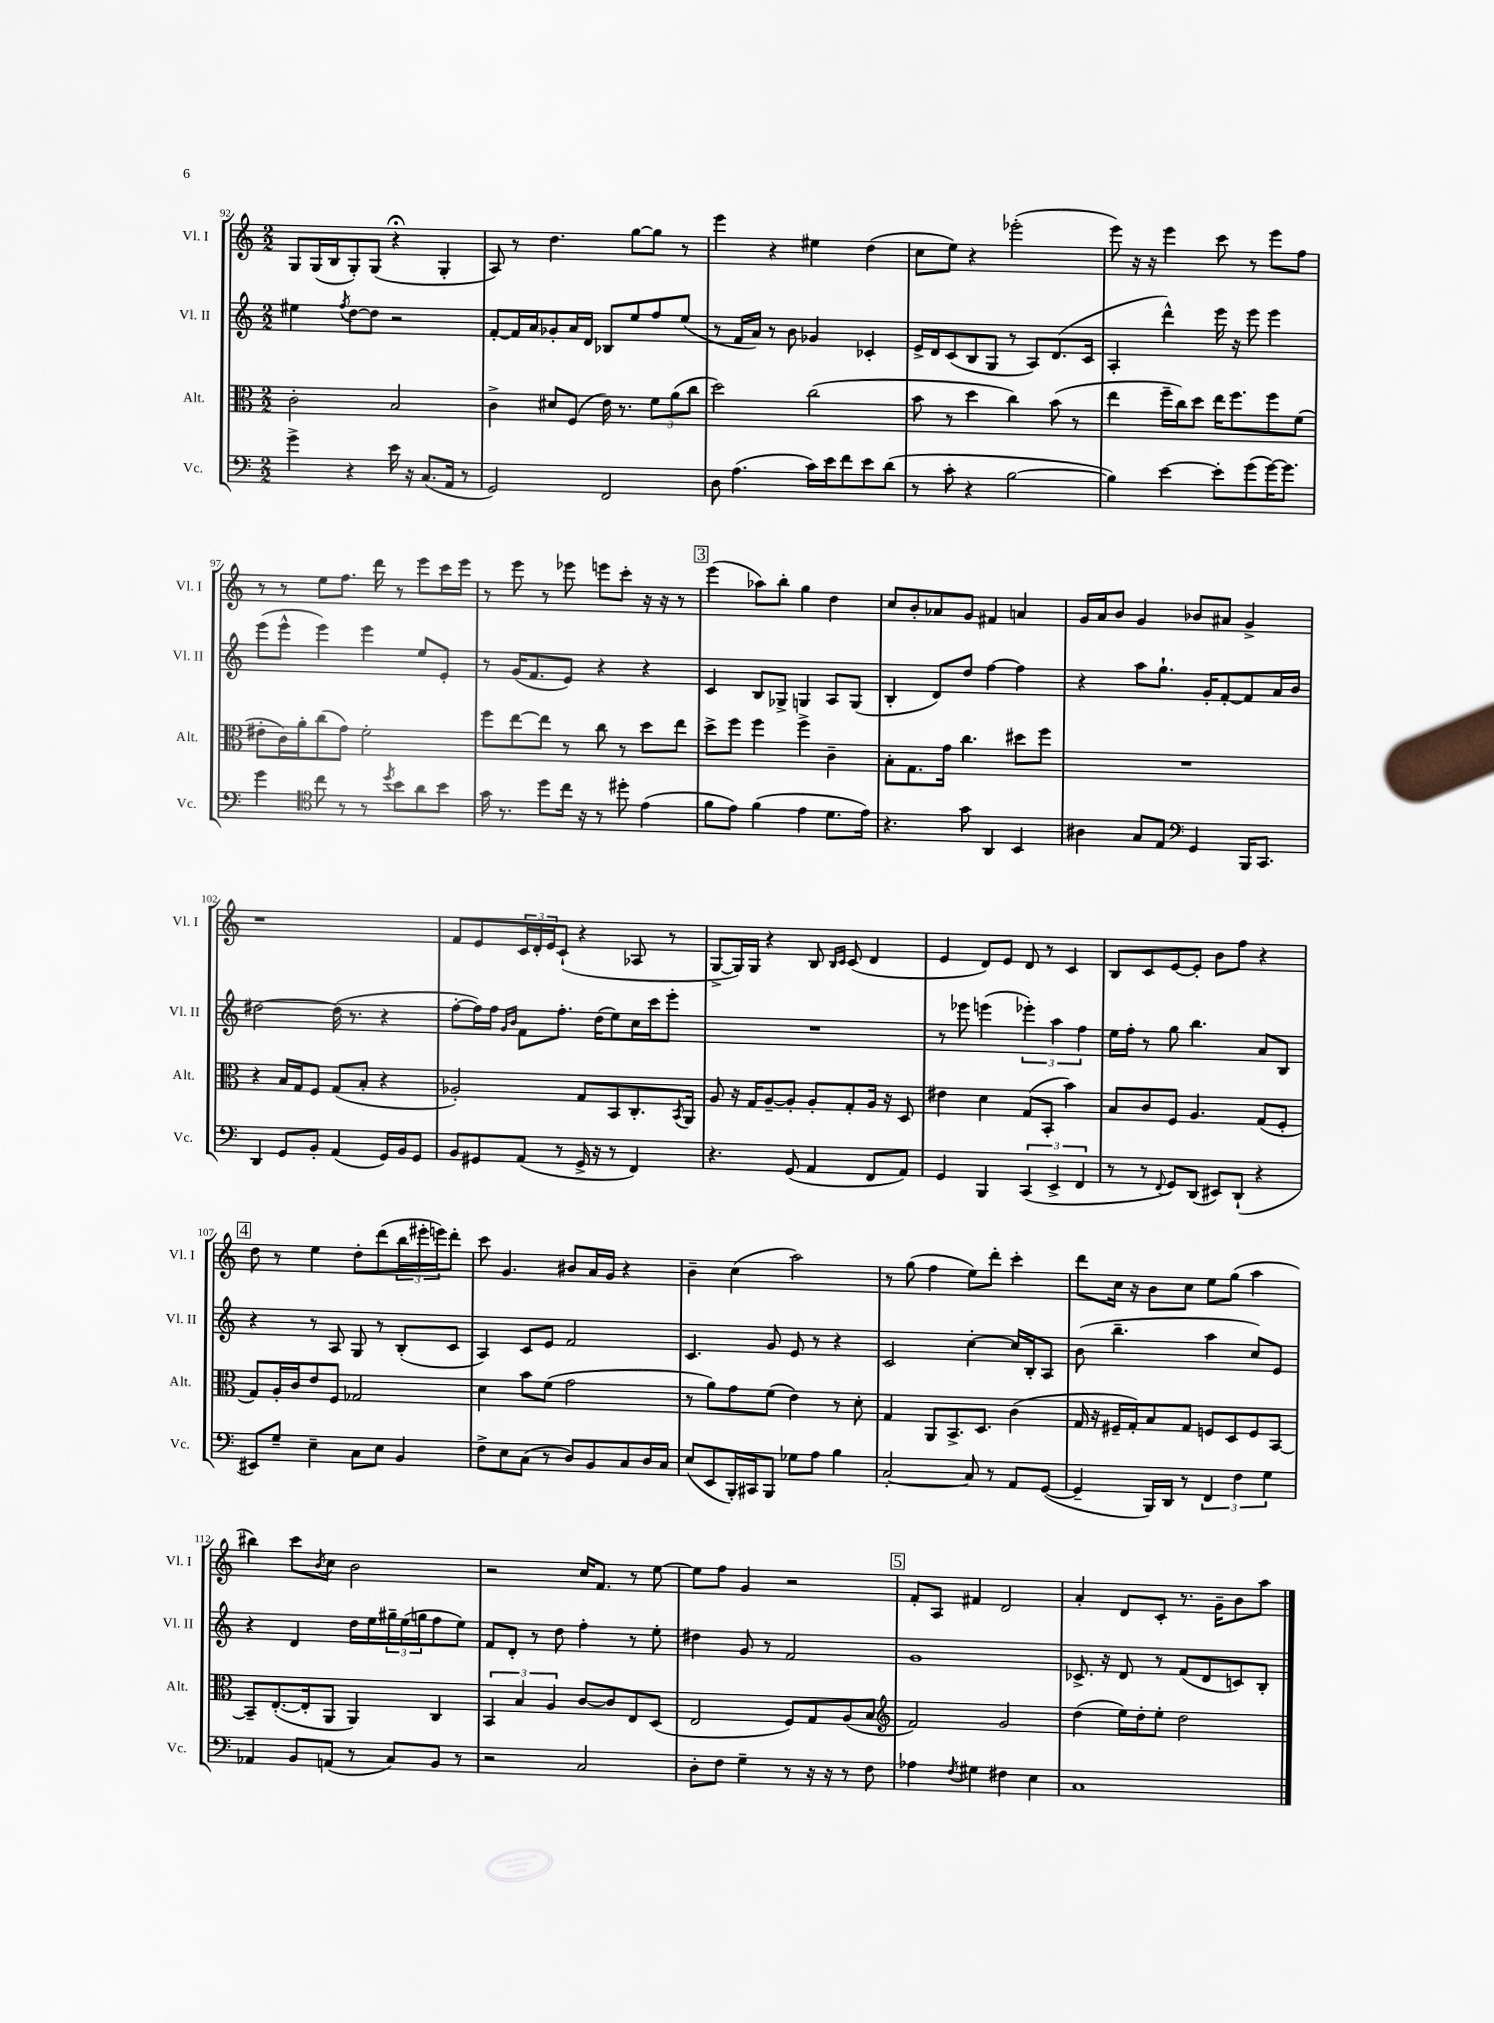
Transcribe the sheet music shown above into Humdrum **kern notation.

**kern	**kern	**kern	**kern
*staff4	*staff3	*staff2	*staff1
*clefF4	*clefC3	*clefG2	*clefG2
*k[]	*k[]	*k[]	*k[]
*M2/2	*M2/2	*M2/2	*M2/2
4g^\	2c'\	4ee#\	8G/L
.	.	.	(16G/L
.	.	.	16B/J
.	.	8qff/	.
4r	.	[8dd\L	8G'/)
.	.	8dd\]J	(8G/J
16e\	2B/	2r	4r;
16r	.	.	.
(8.C/L	.	.	.
.	.	.	4G'/
16AA/Jk	.	.	.
8r	.	.	.
=	=	=	=
2GG/)	4c^\	[8f'/L	8A/)
.	.	16f/]L	8r
.	.	16a/J	.
.	8d#/L	8g-'/	4.dd\
.	(8F/J	16a/L	.
.	.	16d/JJ	.
2FF/	16e\)	8B-/L	.
.	8.r	.	.
.	.	8ee/	[8gg\L
.	12f\L	8ff/	8gg\]J
.	(12a\	.	.
.	.	(8ee/J	8r
.	12cc\J	.	.
=	=	=	=
8D\	2dd\)	8r	4eee\
(4.A\	.	16f/LL	.
.	.	16a/JJ)	.
.	.	8r	4r
.	.	8b\	.
16c\LL)	(2cc\	4g-/	4ee#\
16e\J	.	.	.
8f\	.	.	.
8e\	.	4c-'/	(4dd\
(8d\J	.	.	.
=	=	=	=
8r	8b\	16e^/LL	8cc\L
.	.	16d/J	.
8c'\	8r	(8c/	8ee\J)
4r	4dd\	8B/	4r
.	.	8G/J	.
[2B\	4cc\)	8r	(2eee-'\
.	.	8A/L)	.
.	(8b\	(8.d/	.
.	8r	.	.
.	.	16c/Jk	.
=	=	=	=
4B\])	4ee\	4A'/	8eee\)
.	.	.	16r
.	.	.	16r
[4e\	16ff~\LL	4ddd^^\)	4eee\
.	16cc\J)	.	.
.	8dd\J	.	.
8e'\]L	16ee\LK	16eee\	8ccc\
.	8.ff\	16r	.
(8g\	.	8eee\	8r
[16g\K)	8ff\	4eee\	8eee\L
8.g\]J	.	.	.
.	(8f\J	.	8ff\J
=	=	=	=
4g\	8e#'\L	(8eee\L	8r
.	16c\L)	8eee^^\J	8r
.	16a'\J	.	.
*clefC4	*	*	*
8cc\	(8cc\	4eee\)	8ee\L
8r	8g\J)	.	8.ff\J
8r	2f'\	4eee\	.
.	.	.	16ddd\
8qdd/	.	.	.
8b\L	.	.	8r
8a\	.	8ee/L	8eee\L
8b\J	.	8e'/J	16ccc\L
.	.	.	16eee\JJ
=	=	=	=
16g\	8ff\L	8r	8r
8.r	.	.	.
.	[8ee\	(16g/LK	8eee\
.	.	8.f/	.
8dd\L	8ee\]J	.	8r
16cc\Jk	8r	8e/J)	8eee-\
16r	.	.	.
8r	8cc\	4r	8eee\L
8dd#'\	8r	.	8ccc'\J
(4e\	8dd\L	4r	16r
.	.	.	16r
.	8ee\J	.	8r
=	=	=	=
8f\L	8dd^\L	4c/	(4eee\
8e\J)	8ff\J	.	.
(4f\	4ff\	8B/L	8aa-\L)
.	.	8G-^/J	8bb'\J
4e\	4ff^\	4G/	4gg\
8.d\L	4c~\	8A/L	4dd\
.	.	(8G/J	.
16e\Jk)	.	.	.
=	=	=	=
4.r	8B'\L	4B'/	8cc/L
.	8.G\	.	8b'/
.	.	8d/L)	8a-/
.	16g\Jk	.	.
8g\	4.cc\	8dd/J	8g/J
4AA/	.	[4ff\	4f#/
4BB/	8dd#\L	4ff\]	4a/
.	8ff\J	.	.
=	=	=	=
4A#\	1r	4r	16g/LL
.	.	.	16a/J
.	.	.	8b/J
8G/L	.	8aa\L	4g/
8E/J	.	8.gg`\J	.
*clefF4	*	*	*
4GG/	.	.	8b-/L
.	.	16g'/LK	.
.	.	[8f'/	8a#/J
16BBB/LK	.	8f/]	4g^/
8.CC/J	.	.	.
.	.	16a/L	.
.	.	16b/JJ	.
=	=	=	=
4DD/	4r	[2dd#\	1r
8GG/L	16B/LL	.	.
.	16G/J	.	.
8BB'/J	8F/J	.	.
(4AA/	(8G/L	(16dd#\]	.
.	.	8.r	.
.	8B'/J	.	.
16GG/LL)	4r	4r	.
16BB/J	.	.	.
8GG/J	.	.	.
=	=	=	=
8BB/L	2A-'/)	[8ff'\L	8f/L
8GG#/	.	16ff\]L)	8e/
.	.	16ff\JJ	.
.	.	16qqg/LL	.
.	.	16qqb/JJ	.
(8AA/J	.	8f\L	24c/L
.	.	.	24d'/
.	.	.	24e/J
8r	.	8.ff'\J	(8c`/J
16GG#^/	8G/L	.	4r
16r	.	(16dd\LK	.
8r	8BB/	8ee\)	.
4FF/)	8.C'/	16cc\L	8A-/
.	.	16ccc\J	.
.	.	8eee'\J	8r
.	8qBB/	.	.
.	16AA/Jk	.	.
=	=	=	=
4.r	8A/	1r	[8G^/L
.	16r	.	16G/]L)
.	16G/LK	.	16G/JJ
.	[8A~/	.	4r
(8GG/	8A'/]J	.	.
4AA/	8A'/L	.	8B/
.	.	.	16qqB/LL
.	.	.	16qqc/JJ
.	8G'/	.	(8c/
8FF/L	16A/Jk	.	4d/
.	16r	.	.
8AA/J)	8D/	.	.
=	=	=	=
4GG/	4e#\	8r	4e/
.	.	8eee-\	.
4BBB/	4d\	(4eee\	8d/L)
.	.	.	8e/J
(6CC/	(8G/L	6eee-'\)	8d/
.	8BB'/J	.	8r
6EE^/	.	6aa\	.
.	4b\)	.	4c/
6FF/	.	6ff\	.
=	=	=	=
8r	8B/L	16ee\LL	8B/L
.	.	16ff'\JJ	.
8r	8c/	8r	8c/
8qqFF/	.	.	.
8GG/L)	8F/J	8gg\	[8e/
(8DD/J	4.A/	4.bb\	8e'/]J
8EE#/L)	.	.	8b\L
(8DD`/J	.	.	8ff\J
4r	(8G/L	8a/L	4r
.	8F'/J	8B/J	.
=	=	=	=
8EE#/L)	8G/L)	4r	8dd\
8G~/J	16A'/L	.	8r
.	16c/J	.	.
4E~\	8e/	8r	4ee\
.	8F/J	8A/	.
8C\L	2G-/	8G/	8dd'\L
8E\J	.	8r	(8ddd\
4BB/	.	(8B'/L	24bb\L
.	.	.	24eee#'\
.	.	.	24eee\J)
.	.	8c/J	8ddd'\J
=	=	=	=
8F^\L	4d\	4A/)	8ccc\
8E\	.	.	4.g/
(8C\J	8b\L	8c/L	.
8r	(8f\J	8e/J	.
8D/L)	2g\	2f/	8b#/L
8BB/	.	.	16a/L
.	.	.	16g/JJ
8C/	.	.	4r
16D/L	.	.	.
16C/JJ	.	.	.
=	=	=	=
(8E/L	8r	4.c/	4b~\
8EE/	8a\L)	.	.
16BBB'/L)	8g\	.	(4cc\
16CC#/J	.	.	.
8BBB/J	(8f\J	8g/	.
8G-\L	4e\)	8e/	2aa\)
8A\J	.	8r	.
4B\	8r	4r	.
.	8d'\	.	.
=	=	=	=
[2C'/	4G/	2c/	8r
.	.	.	(8gg\
.	8AA/L	.	4ff\
.	8.BB^/	.	.
8C/]	.	[4cc'\	8ee\L)
.	8.D/J	.	.
8r	.	.	8ddd'\J
8AA/L	(4c\	16cc/]LL	4ccc'\
.	.	16B'/J	.
([8GG/J	.	8A/J	.
=	=	=	=
4GG~/]	16G/	(8b\	8ddd\L
.	16r	.	.
.	16F#~/LL	4.bb~\	16cc\Jk
.	16G'/J)	.	16r
16BBB/LL)	8B/	.	8b\L
16DD/JJ	.	.	.
8r	8G/J	.	8cc\J
6FF/	8F/L	4aa\	8ee\L
.	8D/	.	(8gg\J
6F\	.	.	.
.	8F/	8cc/L)	4aa\
6G\	.	.	.
.	[8BB/J	8e/J	.
=	=	=	=
4AA-/	8BB~/]L	4r	4bb#\)
.	([8.E'/	.	.
8BB/L	.	4d/	8ccc\L
.	16E'/]k	.	.
.	.	.	8qb/
(8AA/J	8AA/J	.	8cc\J
8r	4AA/)	16dd\LL	2b\
.	.	16ee\	.
8C/L)	.	24gg#~\	.
.	.	(24ee\	.
.	.	24gg\J	.
8BB/J	4C/	8ff\	.
8r	.	8ee\J)	.
=	=	=	=
2r	6BB/	8f/L	2r
.	.	8d'/J	.
.	6B/	.	.
.	.	8r	.
.	6A/	.	.
.	.	8dd\	.
2C/	[8c/L	4ff'\	16cc/LK
.	.	.	8.f/J
.	8c/]	.	.
.	8E/	8r	8r
.	(8D/J	8ee'\	[8ee\
=	=	=	=
8D'\L	2E/	4dd#\	8ee\]L
8F\J	.	.	8ff\J
4G~\	.	8g/	4g/
.	.	8r	.
8r	8F/L)	2f/	2r
16r	8G/	.	.
16r	.	.	.
8r	(8A/	.	.
8F\	8B/J	.	.
=	=	=	=
*	*clefG2	*	*
4A-\	2f/)	1g	8f'/L
.	.	.	8A/J
8qF/	.	.	.
4G#\	.	.	4f#/
4F#\	2g/	.	2d/
4E\	.	.	.
=	=	=	=
1C	(4dd\	8.c-^/	4a'/
.	.	16r	.
.	16ee\LL)	8d/	8d/L
.	16dd'\J	.	.
.	8ee'\J	8r	8c'/J
.	2dd\	(8f/L	8.r
.	.	8d/	.
.	.	.	16g~\LK
.	.	8c/)	8b\
.	.	8B'/J	8aa\J
==	==	==	==
*-	*-	*-	*-
